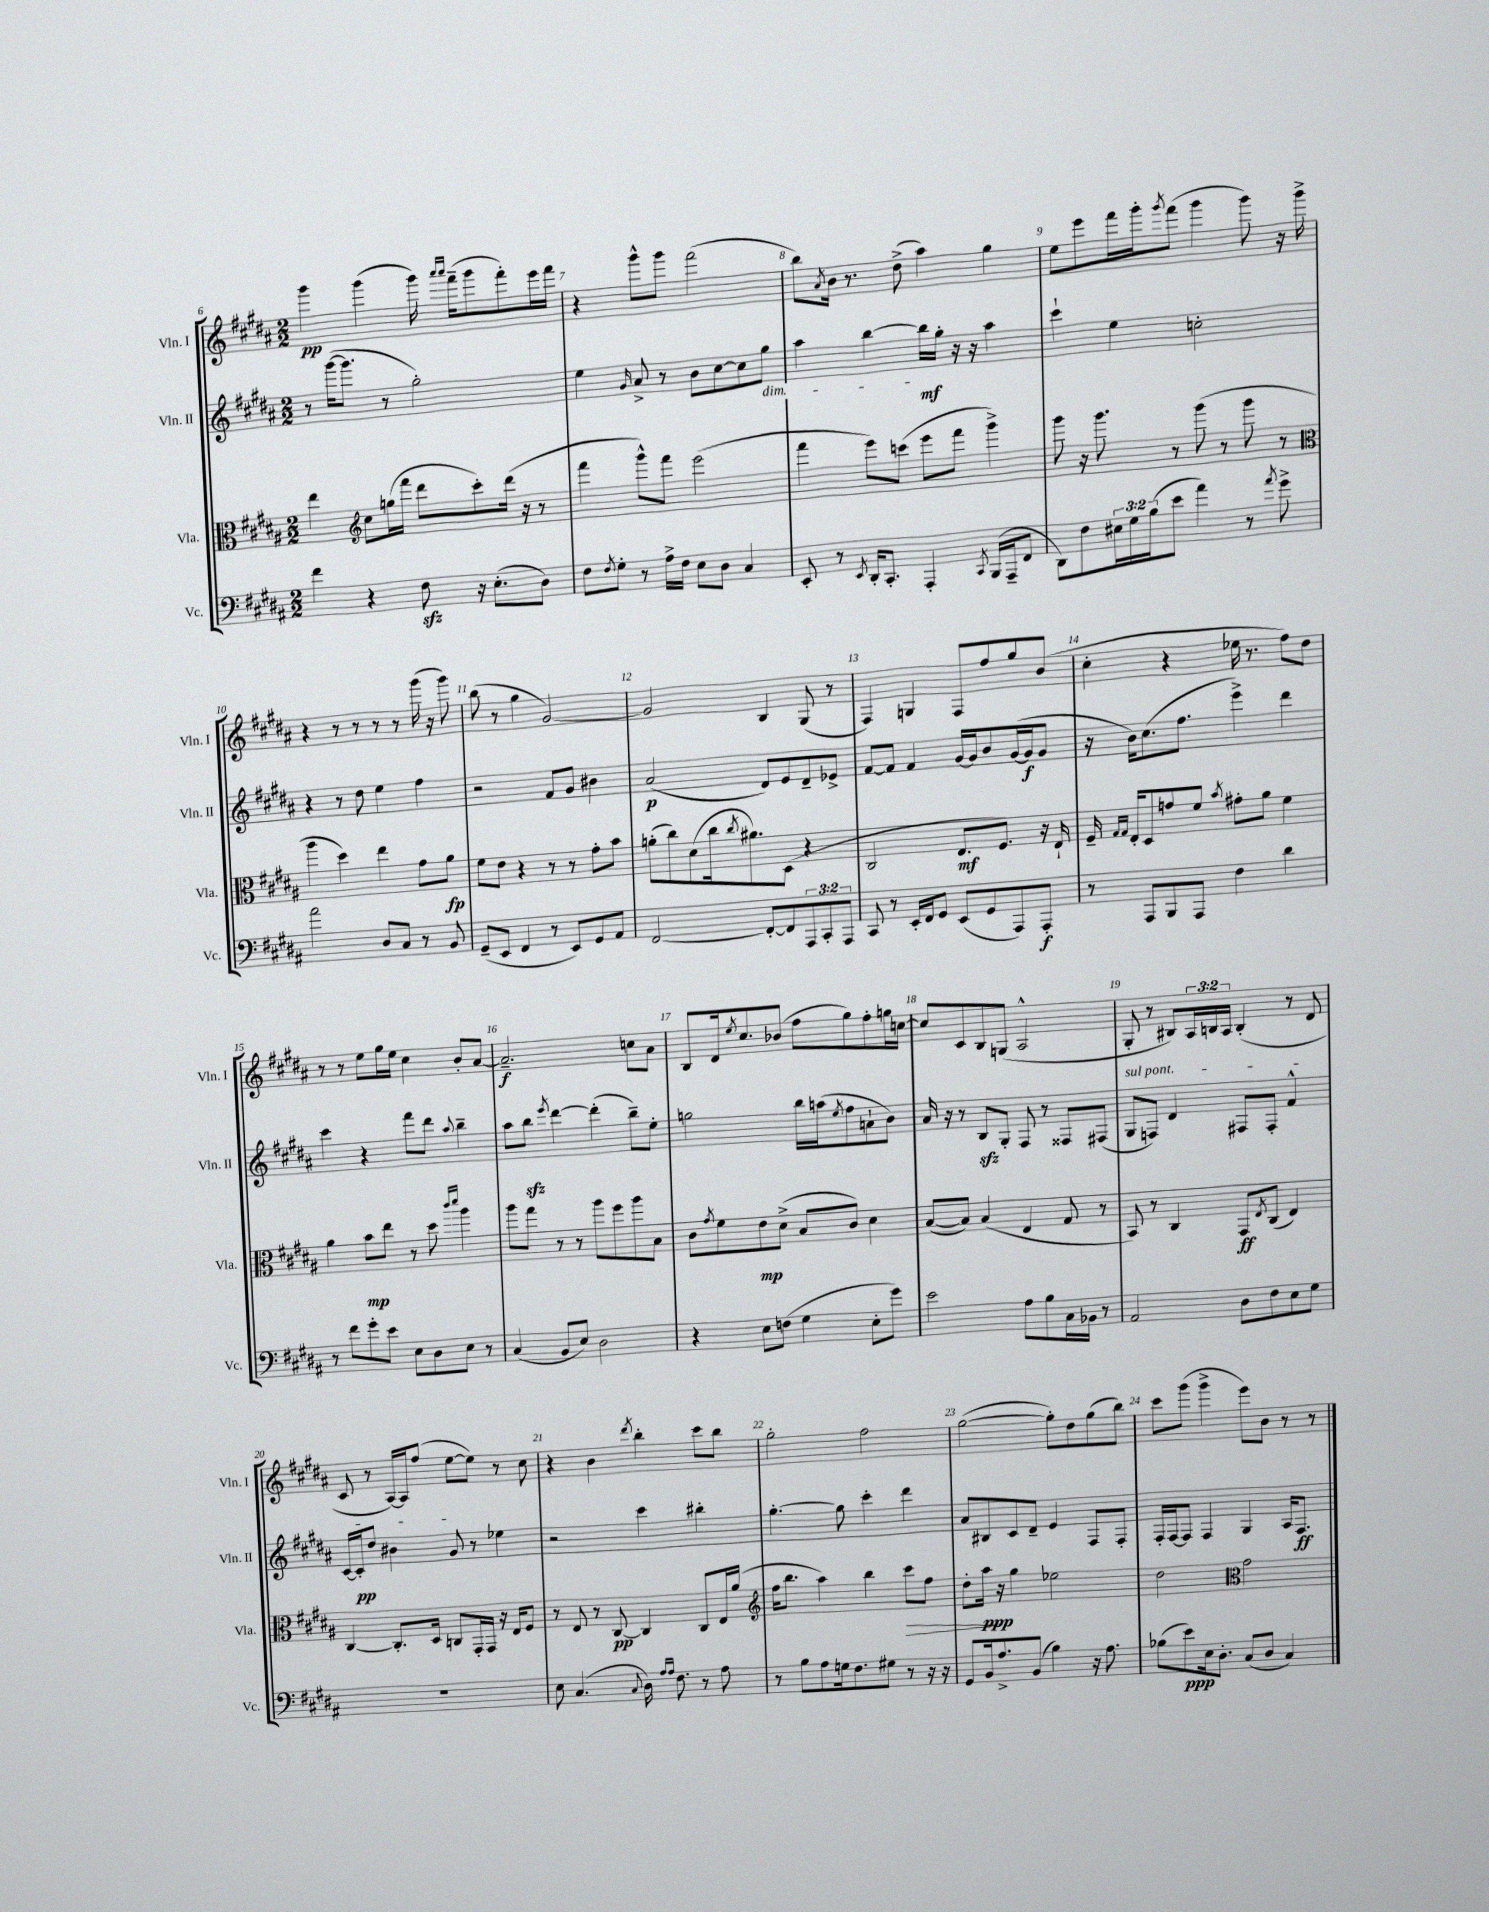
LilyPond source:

<<
\new StaffGroup <<
\new Staff = "s0" \with { instrumentName = "Vln. I" shortInstrumentName = "Vln. I" } {
    \clef treble \key b \major \numericTimeSignature \time 2/2 \override Staff.TupletNumber.text = #tuplet-number::calc-fraction-text
    gis'''4\pp gis'''4( gis'''16) \grace { ais'''16 ais'''16 } fis'''16--( gis'''8 fis'''8-.) e'''16 fis'''16 |
    r4 gis'''8-^ gis'''8 fis'''2( |
    b''8) \acciaccatura { ais'8 } b'16 r8. dis''8->( ais''4) gis''4 |
    e''8 e'''8 fis'''16 gis'''16-. \acciaccatura { gis'''8 } fis'''8( gis'''4 gis'''8) r16 gis'''16-> |
    r4 r8 r8 r8 r8 gis'''16( r16 gis'''8) |
    b''8( r8 gis''4 gis'2~) |
    gis'2 b4 gis8( r8 |
    fis4) g4 fis8 fis''8 gis''8 b'8( |
    cis''4-. r4 ees''16 r8. fis''8) dis''8 |
    r8 r8 e''8 gis''16 e''16 cis''4 b'8-. ais'8~ |
    ais'2.--\f c''8 ais'8 |
    b8 dis'16 \acciaccatura { e''8 } cis''8. bes'8( fis''8 gis''8) fis''8-. g''16 c''16~ |
    c''8 cis'8 b8 g8( ais2-^ |
    gis8-. r8 bis8) \tuplet 3/2 { ais16 b16 ais16 } b4-.( r8 dis'8 |
    cis'8 r8 ais16~) ais16 fis''8( e''8~ e''8) r8 cis''8 |
    r4 b'4 \acciaccatura { dis'''8 } b''4-. cis'''8 b''8 |
    gis''2-. fis''2 |
    gis''2~( gis''8-.) dis''8 gis''8( b''8) |
    cis'''8 gis'''8( gis'''4-> e'''8) b'8 r8 r8 \bar "|." |
}
\new Staff = "s1" \with { instrumentName = "Vln. II" shortInstrumentName = "Vln. II" } {
    \clef treble \key b \major \numericTimeSignature \time 2/2
    r8 gis'''16~( gis'''8. r8 gis''2-.) |
    e''4 \grace { gis'16 } ais'8-> r8 b'8 cis''8~ cis''8 gis''8\dim |
    ais''4 b''4~ b''16\mf\! gis''16-. r16 r16 ais''4 |
    cis'''4-! e''4 c''2-. |
    r4 r8 dis''8 e''4 fis''4 |
    r2 fis'8 gis'8 bis'4 |
    ais'2\p( dis'8) e'8 dis'8-- ees'8-> |
    fis'8~ fis'8 fis'4 gis'16~ gis'16 b'8 gis'16~( gis'16\f gis'8 |
    r16 b'16) cis''8.( fis''8. e'''4->) dis'''4 |
    cis'''4 r4 fis'''8 dis'''8 \appoggiatura { ais''8 } b''4-- |
    ais''8 b''8\sfz \acciaccatura { e'''8 } dis'''4~ dis'''4-.( b''8--) e''8-. |
    g''2 b''16 a''16( \acciaccatura { e''8 } fis''8 a'8-! b'8) |
    ais'16 r16 r8 b8\sfz gis8-. fis8 r8 fisis8 fis8( |
    \once \override TextSpanner.bound-details.left.text = \markup { \italic "sul pont." } gis8\startTextSpan f8) dis'4 fis8 fis8-. fis'4-^ |
    cis'16~ cis'16-.\pp dis''8 bis'4 gis'8\stopTextSpan r8 ees''4 |
    r2 cis'''4 bis''4-. |
    gis''4.~-. gis''8 cis'''4-. dis'''4 |
    ais'8 bis8 cis'8 dis'8-- e'4 fis8 fis8-. |
    fis16-. fis16~ fis8 fis4 gis4 ais16 fis8.\ff \bar "|." |
}
\new Staff = "s2" \with { instrumentName = "Vla." shortInstrumentName = "Vla." } {
    \clef alto \key b \major \numericTimeSignature \time 2/2
    e''4 \clef treble cis''8 g''16( fis'''16 dis'''8 cis'''8-.) dis'''16( r16 r8 |
    fis'''4 gis'''8-^) fis'''8 e'''2( |
    fis'''4 e'''8) c'''8( e'''8 fis'''8 gis'''4->) |
    gis'''8 r16 gis'''8. r8 gis'''8( r8 gis'''8 r8 |
    \clef alto ais''4 dis''4) e''4 gis'8 ais'8\fp |
    fis'8 e'8 r4 r8 r8 gis'8-. b'8 |
    a'8-.( cis''8) dis'8( cis''16 \acciaccatura { cis''8 } ais'8.) dis8( r4 |
    cis2 e8.\mf fis8.) r16 e16-! |
    fis16-- \grace { gis16 gis16 } e16-. dis8 g'8 fis'8 \acciaccatura { b'8 } gis'8-. ais'8 fis'4 |
    ais'4 b'8\mp e''8 r8 dis''8 \grace { cis'''16 dis'''16 } ais''4 |
    ais''8 gis''8 r8 r8 ais''8 fis''8 ais''8 b8 |
    cis'8 \acciaccatura { gis'8 } fis'8 e'8\mp dis'8->( b8 cis'8) dis'4 |
    b8~( b8) b4( e4 gis8 r8 |
    b,8) r8 cis4 gis,8\ff \acciaccatura { e8 } cis8( e4) |
    cis4~ cis8.-. dis16 c8 gis,16-. gis,16 r16 e16 fis8 |
    r8 e8 r8 cis8~\pp cis4 cis8 e16 ais'16( |
    \clef treble fis''16 b''8. ais''4) b''4 \once \override Hairpin.circled-tip = ##t cis'''8\> fis''8 |
    dis''8-. ais''16\ppp\! r16 gis''4 ees''2 |
    dis''2 \clef alto gis'2 \bar "|." |
}
\new Staff = "s3" \with { instrumentName = "Vc." shortInstrumentName = "Vc." } {
    \clef bass \key b \major \numericTimeSignature \time 2/2 \override Staff.TupletNumber.text = #tuplet-number::calc-fraction-text
    fis'4 r4 fis8\sfz r16 e8.-.( dis8) |
    fis8 \acciaccatura { fis8 } gis8-. r8 ais16-> fis16 e8 dis8 cis4 |
    e,8-. r8 \acciaccatura { e,8 } dis,16-. cis,8.-. ais,,4-. \acciaccatura { cis,8 } b,,16( ais,,16-- fis,8 |
    dis,8) fis8 \tuplet 3/2 { eis16 gis16 b16( } e'8 ais'4) r8 \acciaccatura { ais'8 } gis'8-> |
    ais'2 dis8 cis8 r8 b,8 |
    gis,8--( e,8 fis,4 r8 e,8) gis,8 ais,8 |
    fis,2~ fis,8~-. fis,8 \tuplet 3/2 { ais,,8 cis,8-. ais,,8 } |
    cis,8 r8 e,16-. fis,16 gis,8 e,8( gis,8 ais,,8) ais,,8-.\f |
    r8 ais,,8 b,,8 ais,,8 fis4 dis'4 |
    r8 fis'8 gis'8-. e'8 e8 dis8 e8 r8 |
    cis4( b,8 e8) dis2 |
    r4 e8 f8( gis4 e8-. gis'8) |
    e'2 ais8 b8 cis16 bes,16 r8 |
    ais,2 dis8 fis8 e8 gis8 |
    R1 |
    e8 cis4.( \appoggiatura { cis8 } dis16) \grace { ais16 ais16 } fis8. r8 ais8 |
    r8 b8 ais8 g16 fis8. gis8 r8 r16 r16 |
    gis,8 b,16 ais8.-> b,8( b4) r16 ais8. |
    bes8( e'8\ppp) e16 dis8.-. cis8( dis8 cis4) \bar "|." |
}
>>
>>
\layout { \context { \Score currentBarNumber = #6 \override BarNumber.break-visibility = ##(#f #t #t) barNumberVisibility = #all-bar-numbers-visible } }
